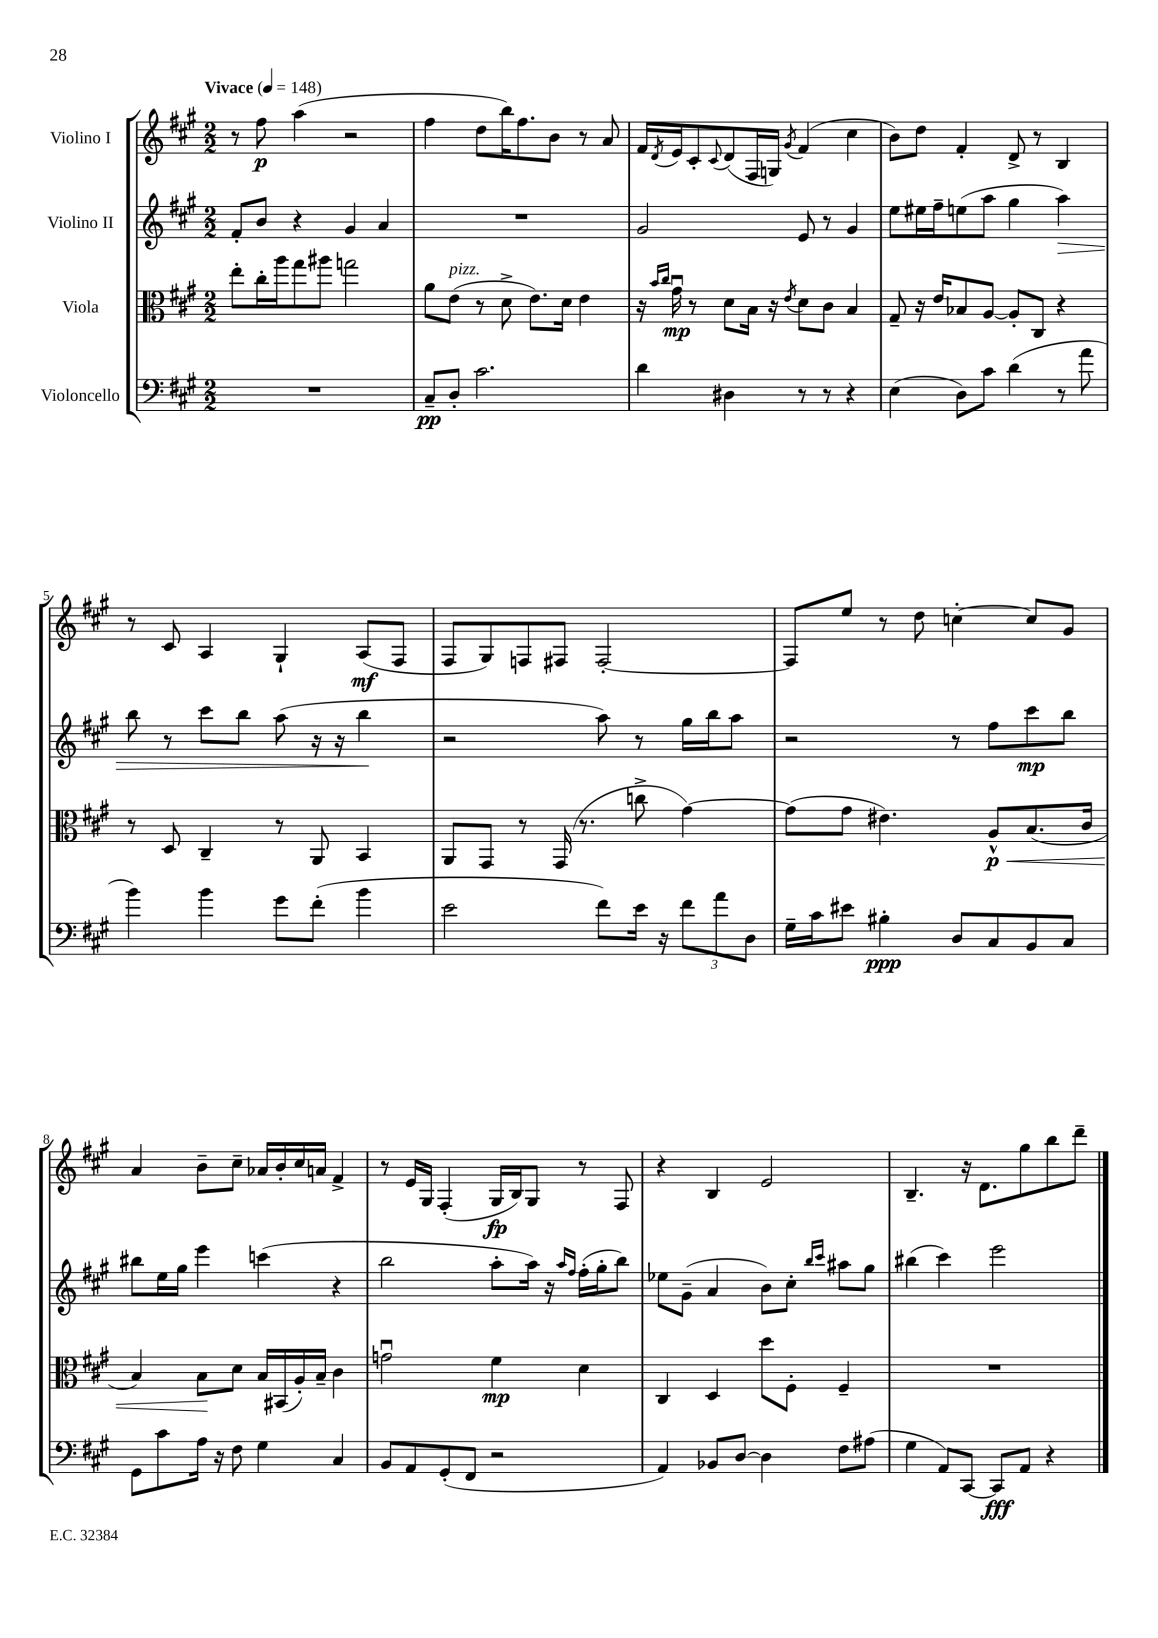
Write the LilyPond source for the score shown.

<<
\new StaffGroup <<
\new Staff = "s0" \with { instrumentName = "Violino I" } {
    \clef treble \key a \major \numericTimeSignature \time 2/2 \tempo "Vivace" 4 = 148
    r8 fis''8\p a''4( r2 |
    fis''4 d''8 b''16) fis''8. b'8 r8 a'8 |
    fis'16 \acciaccatura { d'8 } e'16 cis'8-. \appoggiatura { cis'8 } d'8( fis16 g16) \acciaccatura { gis'8 } fis'4( cis''4 |
    b'8) d''8 fis'4-. d'8-> r8 b4 |
    r8 cis'8 a4 gis4-! a8\mf( fis8 |
    fis8 gis8) f8 fis8 fis2~-. |
    fis8 e''8 r8 d''8 c''4~-. c''8 gis'8 |
    a'4 b'8-- cis''8-- aes'16 b'16-. cis''16 a'16 fis'4-> |
    r8 e'16 gis16 fis4-.( gis16\fp b16) gis8 r8 fis8 |
    r4 b4 e'2 |
    b4.-- r16 d'8. gis''8 b''8 d'''8-- \bar "|." |
}
\new Staff = "s1" \with { instrumentName = "Violino II" } {
    \clef treble \key a \major \numericTimeSignature \time 2/2
    fis'8-. b'8 r4 gis'4 a'4 |
    R1 |
    gis'2 e'8 r8 gis'4 |
    e''8 eis''16 fis''16-- e''8( a''8 gis''4 a''4\>) |
    b''8 r8 cis'''8 b''8 a''8( r16 r16 b''4\! |
    r2 a''8) r8 gis''16 b''16 a''8 |
    r2 r8 fis''8 cis'''8\mp b''8 |
    bis''8 e''16 gis''16 e'''4 c'''4( r4 |
    b''2 a''8-. a''16) r16 \grace { a''16 fis''16 } fis''16-.( gis''16-. b''8) |
    ees''8 gis'8--( a'4 b'8) cis''8-. \grace { b''16 cis'''16 } ais''8 gis''8 |
    bis''4( cis'''4) e'''2 \bar "|." |
}
\new Staff = "s2" \with { instrumentName = "Viola" } {
    \clef alto \key a \major \numericTimeSignature \time 2/2
    e''8-. cis''16-. a''16 gis''8 ais''8 g''2 |
    a'8 e'8^\markup { \italic "pizz." }( r8 d'8-> e'8.) d'16 e'4 |
    r16 \grace { b'16 cis''16 } gis'16\downbow\mp r8 d'8 b16 r16 \acciaccatura { e'8 } d'8 cis'8 b4 |
    gis8-- r16 e'16 bes8 a8~ a8-. cis8 r4 |
    r8 d8 cis4-- r8 a,8 b,4 |
    a,8 gis,8 r8 gis,16( r8. c''8-> gis'4~) |
    gis'8( gis'8 eis'4.) a8-^\p\< b8.( cis'16 |
    b4) b8\! d'8 b16 bis,16( a16-.) b16-- cis'4 |
    g'2\downbow fis'4\mp d'4 |
    cis4 d4 d''8 fis8-. fis4-- |
    R1 \bar "|." |
}
\new Staff = "s3" \with { instrumentName = "Violoncello" } {
    \clef bass \key a \major \numericTimeSignature \time 2/2
    R1 |
    cis8--\pp d8-. cis'2. |
    d'4 dis4 r8 r8 r4 |
    e4( d8) cis'8 d'4( r8 a'8 |
    b'4) b'4 gis'8 fis'8-.( b'4 |
    e'2 fis'8) e'16 r16 \tuplet 3/2 { fis'8 a'8 d8 } |
    gis16-- cis'16 eis'8 bis4-.\ppp d8 cis8 b,8 cis8 |
    gis,8 cis'8 a16 r16 fis8 gis4 cis4 |
    b,8 a,8 gis,8-.( fis,8 r2 |
    a,4) bes,8 d8~ d4 fis8 ais8( |
    gis4 a,8) cis,8~ cis,8\fff a,8 r4 \bar "|." |
}
>>
>>
